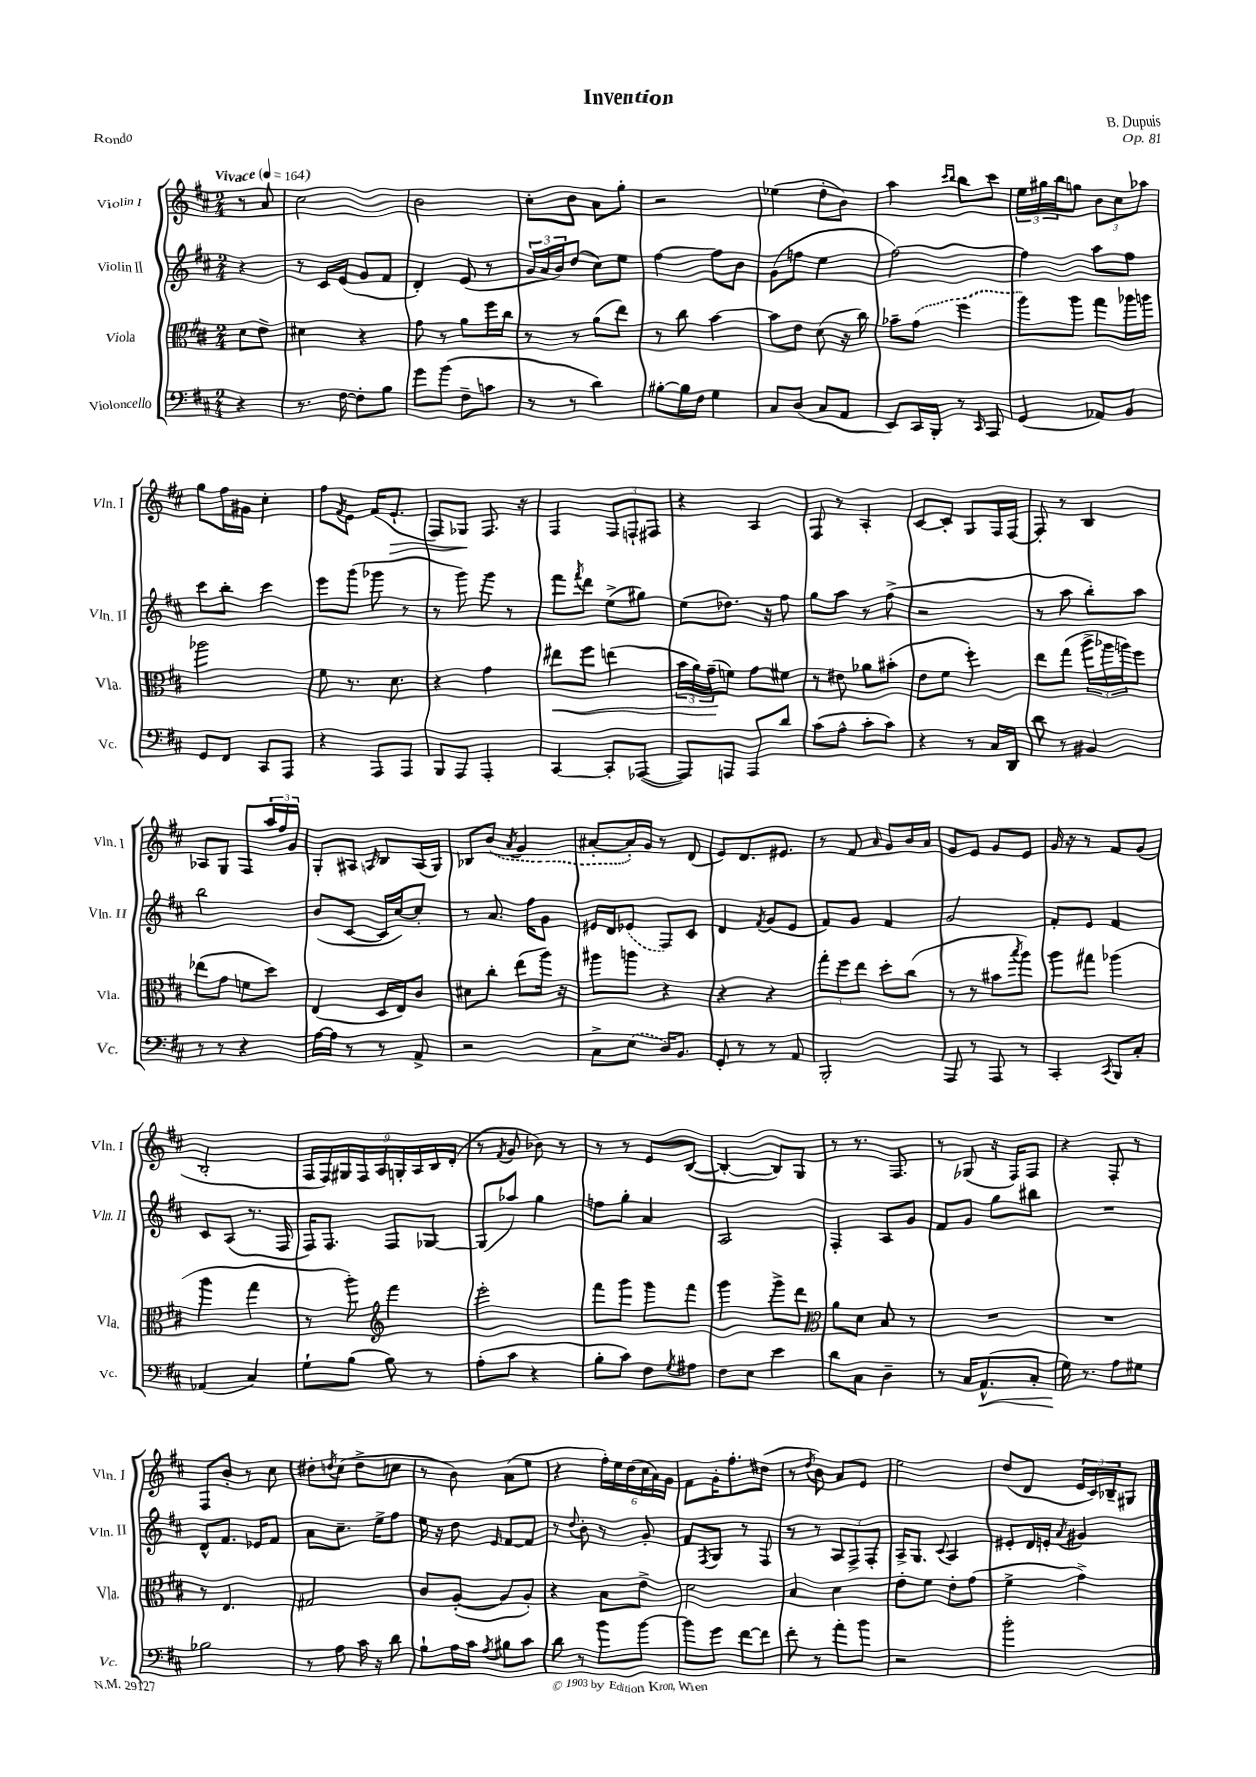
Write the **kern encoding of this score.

**kern	**dynam	**kern	**dynam	**kern	**kern	**dynam
*part4	*part4	*part3	*part3	*part2	*part1	*part1
*staff4	*staff4	*staff3	*staff3	*staff2	*staff1	*staff1
*I"Violoncello	*	*I"Viola	*	*I"Violin II	*I"Violin I	*
*I'Vc.	*	*I'Vla.	*	*I'Vln. II	*I'Vln. I	*
*clefF4	*	*clefC3	*	*clefG2	*clefG2	*
*k[f#c#]	*	*k[f#c#]	*	*k[f#c#]	*k[f#c#]	*
*M2/4	*	*M2/4	*	*M2/4	*M2/4	*
*MM164	*	*MM164	*	*MM164	*MM164	*
=	=	=	=	=	=	=
!	!	!	!	!	!LO:TX:a:B:t=Vivace	!
4r	.	8d\L	.	4r	8r	.
.	.	8e~\J	.	.	8a/	.
=1	=1	=1	=1	=1	=1	=1
8.r	.	4d#X\	.	8r	2cc#\	.
.	.	.	.	16c#/LL	.	.
[16F#\	.	.	.	(16e/JJ	.	.
8F#'\L]	.	4r	.	8g/L	.	.
8B\J	.	.	.	8f#/J	.	.
=2	=2	=2	=2	=2	=2	=2
8g\L	.	8g\	.	4d'/)	2b\	.
(8b\J	.	8r	.	.	.	.
8F#~\L	.	8a\L	.	(8e/	.	.
8cn\J	.	16ff#\L	.	8r	.	.
.	.	16cc#\JJ	.	.	.	.
=3	=3	=3	=3	=3	=3	=3
8r	.	8r	.	24g/LL	8cc#'\L	.
.	.	.	.	24a/	.	.
.	.	.	.	24b/J)	.	.
8r	.	8r	.	(8dd/J	8b\J	.
4d\)	.	(8a\L	.	8cc#\L)	8a\L	.
.	.	8ee\J)	.	8ee\J	8gg'\J	.
=4	=4	=4	=4	=4	=4	=4
[8B#X'\L	.	8r	.	[4ff#\	2r	.
16B#\L]	.	8cc#\	.	.	.	.
16F#\JJ	.	.	.	.	.	.
4G\	.	[4b\	.	8ff#\L]	.	.
.	.	.	.	8b\J	.	.
=5	=5	=5	=5	=5	=5	=5
8C#/L	.	8b\L]	.	(8g\L	(4ee-X\	.
(8D/J	.	8e\J	.	8ffn\J	.	.
8C#/L	.	(8d\	.	4ee\	8dd'\L	.
8AA/J	.	16r	.	.	8b\J)	.
.	.	16cc#\)	.	.	.	.
=6	=6	=6	=6	=6	=6	=6
8EE/L)	.	8b-X~\L	.	[2ff#\)	4aa\	.
16CC#/L	.	(8g\J	.	.	.	.
16BBB'/JJ	.	.	.	.	.	.
.	.	.	.	.	16qqccc#/LL	.
.	.	.	.	.	16qqbb/JJ	.
8r	.	4ff#\	.	.	8bb\L	.
16qqCC#/	.	.	.	.	.	.
8AAA/	.	.	.	.	8ccc#\J	.
=7	=7	=7	=7	=7	=7	=7
(4GG/	.	8aa\L)	.	4ff#\]	24ee\LL	.
.	.	.	.	.	24gg#X\	.
.	.	.	.	.	24bb\J	.
.	.	8aa\J	.	.	8ggn\J	.
8AA-X/L)	.	8gg\L	.	8aa\L	12b\L	.
.	.	.	.	.	12cc#\	.
8BB/J	.	16aa-X\L	.	8ff#\J	.	.
.	.	.	.	.	12aa-X\J	.
.	.	16aan\JJ	.	.	.	.
!!LO:LB:g=z
=8	=8	=8	=8	=8	=8	=8
8GG/L	.	2aa-X\	.	8ccc#\L	8gg\L	.
8FF#/J	.	.	.	8bb'\J	16ff#\L	.
.	.	.	.	.	16g#X\JJ	.
8CC#/L	.	.	.	4ccc#\	4cc#'\	.
8AAA/J	.	.	.	.	.	.
=9	=9	=9	=9	=9	=9	=9
4r	.	8f#\	.	8eee\L	8ff#\L	.
.	.	.	.	.	8qf#/	.
.	.	8.r	.	(8ggg\J	8e\J	.
8AAA/L	.	.	.	8ggg-X\	(16f#/KL	.
!	!	!	!	!	!	!LO:HP:b
.	.	8.d\	.	.	8.e`/J	>
8AAA/J	.	.	.	8r	.	.
=10	=10	=10	=10	=10	=10	=10
8BBB/L	.	4r	.	8r	8F#/L)	.
8AAA/J	.	.	.	8ggg\)	8G-X/J	.
4AAA'/	.	4g\	.	8ggg\	8.F#/	]
.	.	.	.	8r	.	.
.	.	.	.	.	16r	.
=11	=11	=11	=11	=11	=11	=11
!	!	!	!LO:HP:b	!	!	!
[4CC#/	.	8ee#X\L	<	8fff#\L	4F#/	.
.	.	.	.	8qfff#/	.	.
.	.	8ff#\J	.	8ddd\J	.	.
8CC#'/L]	.	(4een\	.	(8ee^\L	12F#/L	.
.	.	.	.	.	12Fn`/	.
([8AAA-X/J	.	.	.	8gg#X\J)	.	.
.	.	.	.	.	12F#X/J	.
=12	=12	=12	=12	=12	=12	=12
8AAA-/L])	.	24b\LL	.	(8ee\L	4r	.
.	.	24a\)	.	.	.	.
.	.	(24g~\J	.	.	.	.
8AAAn/J	.	8fn\J)	[	8.dd-X\J)	.	.
8AAA/L	.	8g\L	.	.	4A/	.
.	.	.	.	16r	.	.
8d/J	.	8f#X\J	.	8ff#\	.	.
=13	=13	=13	=13	=13	=13	=13
(8c#\L	.	8r	.	8gg\L	8F#/	.
8A^^\J	.	8e#X\	.	8aa\J	8r	.
8c#'\L	.	8a-X\L	.	8r	4A'/	.
8c#\J)	.	(8b#X'\J	.	(8ff#^\	.	.
=14	=14	=14	=14	=14	=14	=14
4r	.	8e\L	.	2r	[8c#/L	.
.	.	8f#\J	.	.	8c#'/J]	.
8r	.	4ff#'\)	.	.	8G/L	.
16C#/LL	.	.	.	.	16F#/L	.
16DD/JJ	.	.	.	.	[16F#/JJ	.
=15	=15	=15	=15	=15	=15	=15
8d\	.	8ee\L	.	8r	8F#'/]	.
8r	.	(8gg\J	.	8aa\	8r	.
4BB#X/	.	24aa^\LL	.	8bb'\L)	4B/	.
.	.	24aa-X\	.	.	.	.
.	.	24aan\J)	.	.	.	.
.	.	8ff#\J	.	8aa\J	.	.
!!LO:LB:g=z
=16	=16	=16	=16	=16	=16	=16
8r	.	(8ee-X\L	.	2bb\	8A-X/L	.
8r	.	8g\J	.	.	8G/J	.
4r	.	8fn\L	.	.	8F#/L	.
.	.	8dd\J)	.	.	24aa/L	.
.	.	.	.	.	24ff#/	.
.	.	.	.	.	24g/JJ	.
=17	=17	=17	=17	=17	=17	=17
[16A\LL	.	(4E/	.	(8b/L	8G'/L	.
16A\JJ]	.	.	.	.	.	.
8r	.	.	.	[8c#/J	8A#X/J	.
.	.	.	.	.	16qqAn/	.
8r	.	16D/LL	.	16c#/LL]	8B/L	.
.	.	16E/J)	.	[16cc#/J)	.	.
8AA^/	.	8c#/J	.	8cc#'/J]	(16A/L	.
.	.	.	.	.	16G/JJ)	.
=18	=18	=18	=18	=18	=18	=18
2r	.	8d#X\L	.	8r	8B-X/L	.
.	.	8cc#'\J	.	8.a/	(8b/J	.
.	.	.	.	.	8qa/	.
.	.	(8ee\L	.	.	4g/	.
.	.	.	.	16ff#\KL	.	.
.	.	16aa\Jk)	.	8g\J	.	.
.	.	16r	.	.	.	.
=19	=19	=19	=19	=19	=19	=19
8C#^\L	.	8aa#X\L	.	16e#X/LL	[8a#X'/L	.
.	.	.	.	16d/J	.	.
(8E\J	.	8aan\J	.	(8e-X/J	16a#'/L])	.
.	.	.	.	.	16g/JJ	.
16D/KL)	.	4r	.	8F#/L)	8r	.
8.BB/J	.	.	.	.	.	.
.	.	.	.	8c#/J	(8d/	.
=20	=20	=20	=20	=20	=20	=20
8GG'/	.	4r	.	4d/	8e/L)	.
8r	.	.	.	.	8.d/	.
.	.	.	.	8qf#/	.	.
8r	.	4r	.	(8g/L	.	.
.	.	.	.	.	8.e#X/J	.
8AA/	.	.	.	8e/J	.	.
=21	=21	=21	=21	=21	=21	=21
2BBB'/	.	12gg'\L	.	8f#/L)	8r	.
.	.	12ff#\	.	.	.	.
.	.	.	.	8g/J	8f#/	.
.	.	12ee\J	.	.	.	.
.	.	.	.	.	16qqa/	.
.	.	8dd'\L	.	4f#/	8g/L	.
.	.	(8cc#\J	.	.	16b/L	.
.	.	.	.	.	16a/JJ	.
=22	=22	=22	=22	=22	=22	=22
8AAA/	.	8r	.	2g/	8g/L	.
8r	.	8r	.	.	8e/J	.
8AAA/	.	8b#X\L	.	.	8g/L	.
.	.	8qbb/	.	.	.	.
8r	.	8aa\J)	.	.	8e/J	.
=23	=23	=23	=23	=23	=23	=23
4CC#'/	.	8aa\L	.	8f#'/L	16g/	.
.	.	.	.	.	16r	.
.	.	8gg#X\J	.	8e/J	8r	.
8qCC#/	.	.	.	.	.	.
8BBB/L	.	(4aa-X\	.	4f#/	8f#/L	.
8C#'/J	.	.	.	.	(8g/J	.
!!LO:LB:g=z
=24	=24	=24	=24	=24	=24	=24
(4AA-X/	.	4aa\	.	8c#/L	2B'/	.
.	.	.	.	(8A/J	.	.
4C#/)	.	4gg\	.	8.r	.	.
.	.	.	.	16F#/	.	.
=25	=25	=25	=25	=25	=25	=25
8G`\L	.	8r	.	16F#/KL)	18F#/LL	.
.	.	.	.	.	18F#/)	.
.	.	.	.	8.F#/J	.	.
.	.	.	.	.	18G#X/	.
(8B\J	.	8aa'\)	.	.	.	.
.	.	.	.	.	18F#/	.
.	.	.	.	.	18A/	.
*	*	*clefG2	*	*	*	*
8B\)	.	4fff#\	.	8F#/L	.	.
.	.	.	.	.	18Gn'/	.
.	.	.	.	.	18A/	.
8r	.	.	.	[8G-X/J	.	.
.	.	.	.	.	18B/	.
.	.	.	.	.	(18d'/JJ	.
=26	=26	=26	=26	=26	=26	=26
(8A'\L	.	2eee'\	.	(8G-/L]	8r	.
.	.	.	.	.	8qf#/	.
8c#\J	.	.	.	8aa-X/J)	8g/	.
4r	.	.	.	4gg\	8b-X\)	.
.	.	.	.	.	8r	.
=27	=27	=27	=27	=27	=27	=27
8B'\L	.	8fff#\L	.	8ffn\L	8r	.
8c#\J)	.	8ggg\J	.	8gg'\J	8r	.
8F#\L	.	8ggg\L	.	4a/	8e/L	.
8qG/	.	.	.	.	.	.
8A#X\J	.	8fff#\J	.	.	([8B/J	.
=28	=28	=28	=28	=28	=28	=28
8F#\L	.	4ggg\	.	2A/	4B'/_	.
8E\J	.	.	.	.	.	.
4e\	.	8ggg^\L	.	.	8B/L])	.
.	.	8ddd\J	.	.	8G/J	.
=29	=29	=29	=29	=29	=29	=29
*	*	*clefC3	*	*	*	*
8d\L	.	8a\L	.	4F#'/	8r	.
8C#\J	.	8d\J	.	.	8.r	.
4D~\	.	8B/	.	8A/L	.	.
.	.	.	.	.	8.F#/	.
.	.	8r	.	8g/J	.	.
=30	=30	=30	=30	=30	=30	=30
8r	.	2r	.	8f#/L	8r	.
16C#/KL	.	.	.	8g/J	(8G-X/	.
!	!LO:HP:b	!	!	!	!	!
(8.AA^^/	<	.	.	.	.	.
.	.	.	.	8gg\L	16r	.
.	.	.	.	.	16F#/KL)	.
8C#'/J	.	.	.	8bb#X\J	8F#/J	.
=31	=31	=31	=31	=31	=31	=31
16G\)	.	2r	.	2r	4r	.
8.r	[	.	.	.	.	.
8A\L	.	.	.	.	8F#'/	.
8G#X\J	.	.	.	.	8r	.
!!LO:LB:g=z
=32	=32	=32	=32	=32	=32	=32
2B-X\	.	8r	.	8d^^/L	8F#/L	.
.	.	4.E/	.	8.f#/J	8b'/J	.
.	.	.	.	.	8r	.
.	.	.	.	16e-X/KL	.	.
.	.	.	.	8f#/J	8cc#\	.
=33	=33	=33	=33	=33	=33	=33
8r	.	2G#X/	.	8a\L	8dd#X'\L	.
.	.	.	.	.	8qddn/	.
8A\	.	.	.	8.cc#~\J	(8cc#\J	.
16c#\	.	.	.	.	8dd^\L	.
16r	.	.	.	16ee^\KL	.	.
8d\	.	.	.	8ff#\J	8ccn\J	.
=34	=34	=34	=34	=34	=34	=34
8B`\L	.	8c#/L	.	16ee\	8r	.
.	.	.	.	16r	.	.
16A\L	.	([8A'/J	.	8dd\	8b\)	.
16c#\JJ	.	.	.	.	.	.
8qA/	.	.	.	16qqe/	.	.
8B#X\L	.	8A/L]	.	[8f#/L	(8a\L	.
8c#\J	.	8A'/J)	.	8f#/J]	8ee\J	.
=35	=35	=35	=35	=35	=35	=35
8d\	.	4r	.	8r	4r	.
.	.	.	.	8qqdd/	.	.
8r	.	.	.	8b'\	.	.
8b\L	.	8B\L	.	8r	24ff#'\LL)	.
.	.	.	.	.	24ee\	.
.	.	.	.	.	(24dd\	.
[8b\J	.	8e^\J	.	8g'/	24cc#\	.
.	.	.	.	.	24a\)	.
.	.	.	.	.	24g\JJ	.
=36	=36	=36	=36	=36	=36	=36
8b\L]	.	2d\	.	8f#/L	8f#\L	.
.	.	.	.	8qF#/	.	.
8g\J	.	.	.	8G/J	16g'\K	.
.	.	.	.	.	8.ff#'\	.
[8f#\L	.	.	.	8r	.	.
8f#\J]	.	.	.	8F#/	(8dd#X\J	.
=37	=37	=37	=37	=37	=37	=37
8f#'\	.	4B/	.	8r	8r	.
.	.	.	.	.	8qdd/	.
8r	.	.	.	8r	8b\)	.
8a'\L	.	4d\	.	12A/L	8a/L	.
.	.	.	.	12F#^/	.	.
8b\J	.	.	.	.	8e/J	.
.	.	.	.	12F#'/J	.	.
=38	=38	=38	=38	=38	=38	=38
2r	.	8e'\L	.	16A^/KL	2ee\	.
.	.	.	.	8.G/J	.	.
.	.	8f#\J	.	.	.	.
.	.	.	.	8qqc#/	.	.
.	.	8e'\L	.	4A/	.	.
.	.	(8g\J	.	.	.	.
=39	=39	=39	=39	=39	=39	=39
2b'\	.	4f#^\	.	8e#X'/L	(8dd/L	.
.	.	.	.	16d/L	8d/J	.
.	.	.	.	16en'/JJ	.	.
.	.	.	.	8qa/	.	.
.	.	4g^\)	.	4g#X/	24e/LL	.
.	.	.	.	.	24c#/)	.
.	.	.	.	.	24B-X~/J	.
.	.	.	.	.	8G#X/J	.
==	==	==	==	==	==	==
*-	*-	*-	*-	*-	*-	*-
